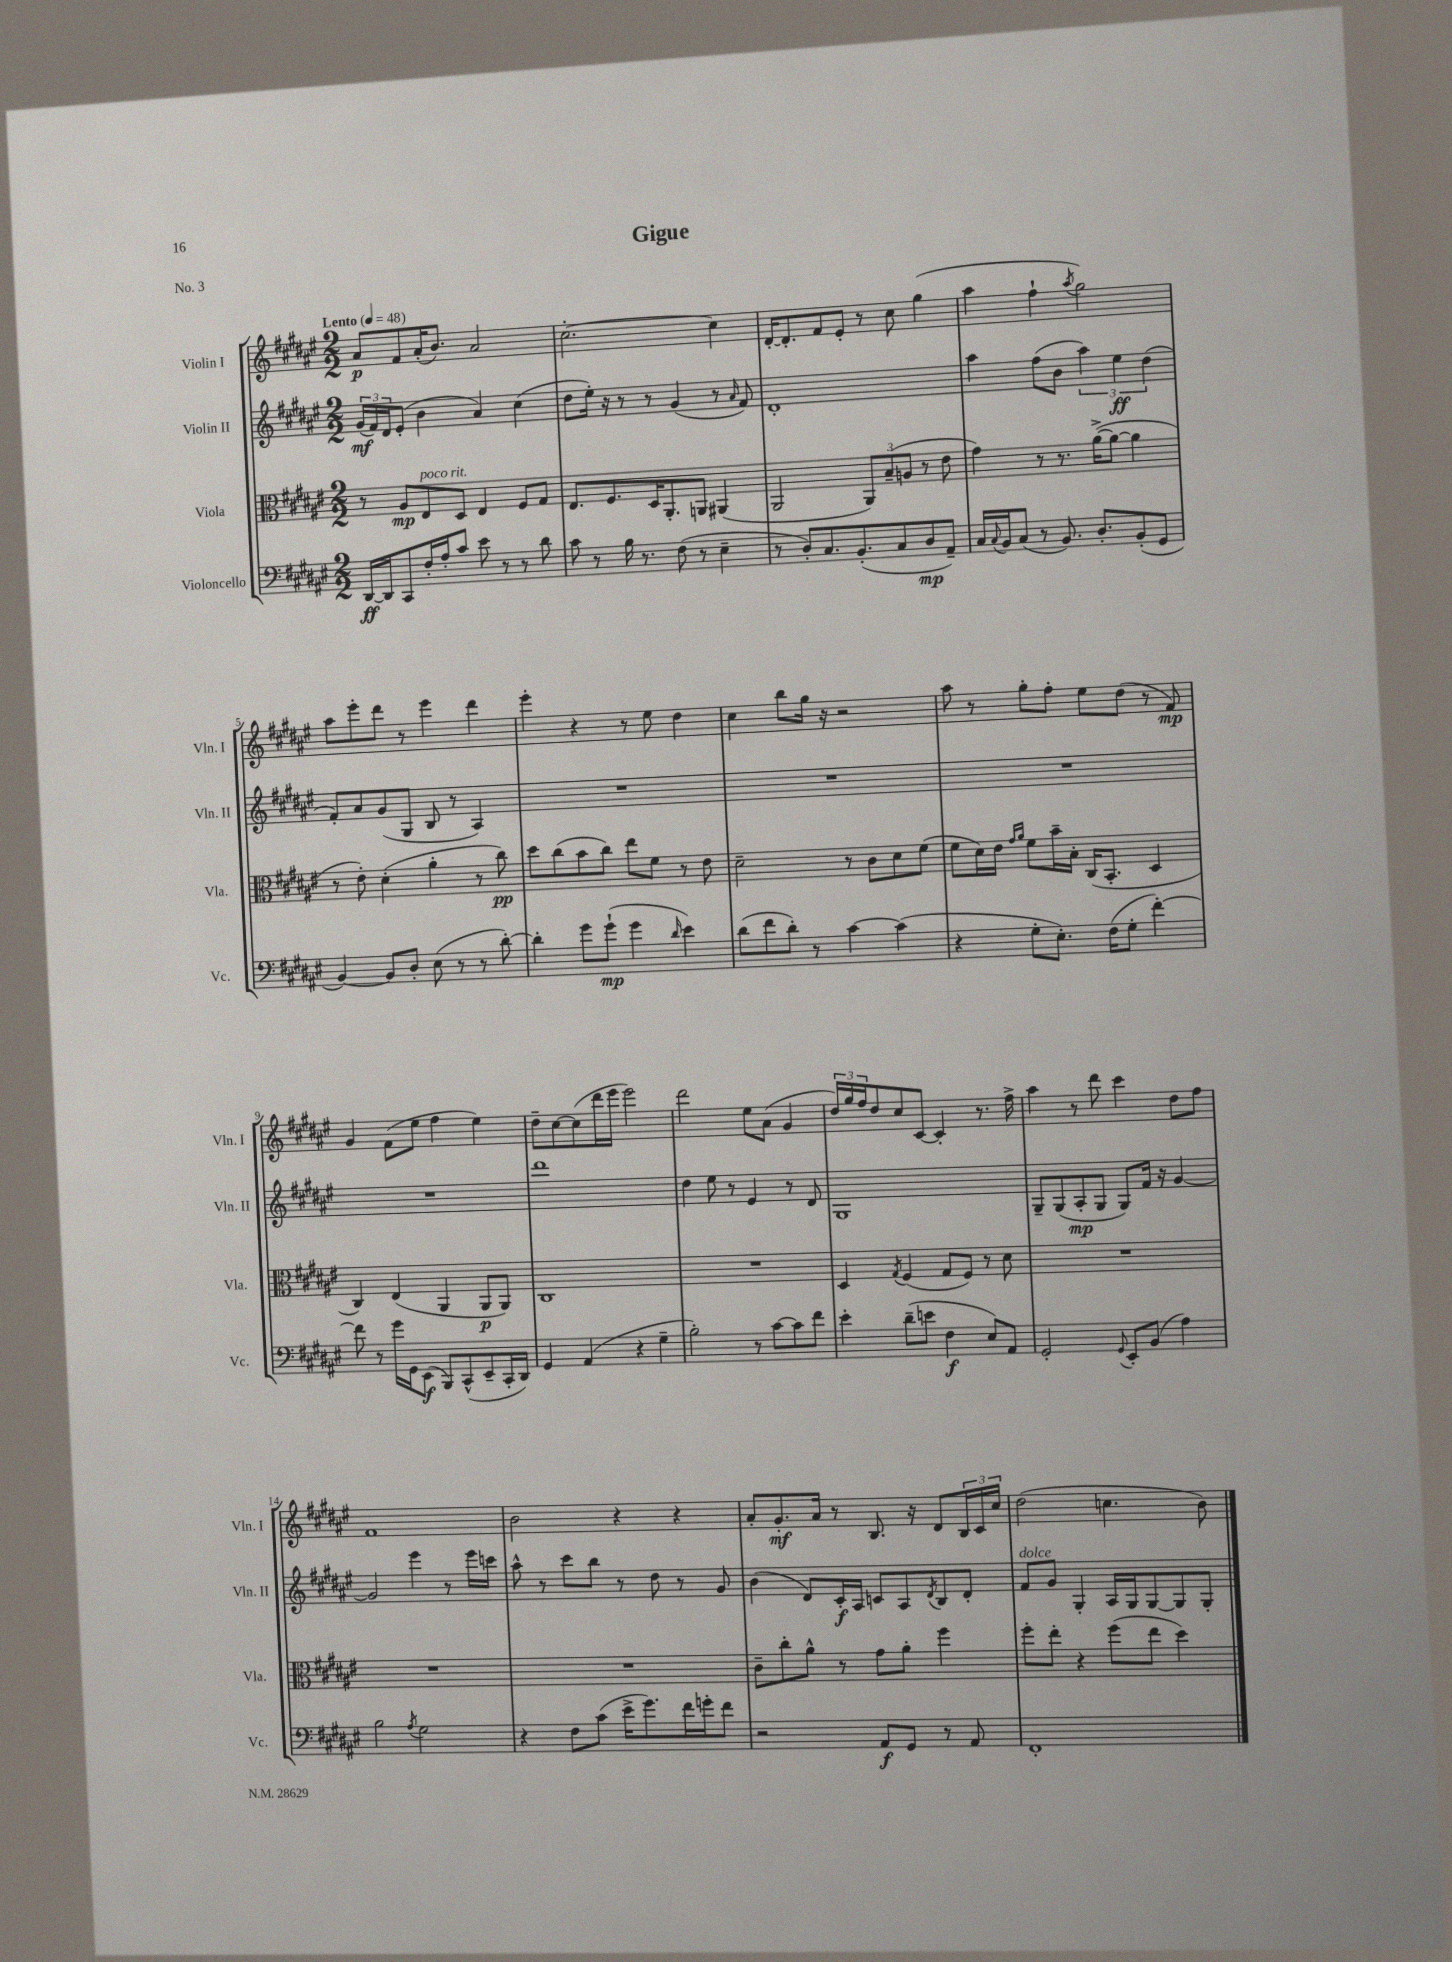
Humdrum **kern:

**kern	**dynam	**kern	**dynam	**kern	**dynam	**kern	**dynam
*part4	*part4	*part3	*part3	*part2	*part2	*part1	*part1
*staff4	*staff4	*staff3	*staff3	*staff2	*staff2	*staff1	*staff1
*I"Violoncello	*	*I"Viola	*	*I"Violin II	*	*I"Violin I	*
*I'Vc.	*	*I'Vla.	*	*I'Vln. II	*	*I'Vln. I	*
*clefF4	*	*clefC3	*	*clefG2	*	*clefG2	*
*k[f#c#g#d#a#e#]	*	*k[f#c#g#d#a#e#]	*	*k[f#c#g#d#a#e#]	*	*k[f#c#g#d#a#e#]	*
*M2/2	*	*M2/2	*	*M2/2	*	*M2/2	*
*MM48	*	*MM48	*	*MM48	*	*MM48	*
=1	=1	=1	=1	=1	=1	=1	=1
!	!	!	!	!	!	!LO:TX:a:B:t=Lento	!
[16DD#/LL	ff	8r	.	(24g#/LL	mf	8a#/L	p
.	.	.	.	24f#/)	.	.	.
16DD#/J]	.	.	.	.	.	.	.
.	.	.	.	24d#/J	.	.	.
8CC#/	.	8A#/L	mp	(8e#'/J	.	8f#/	.
!	!	!LO:TX:a:i:t=poco rit.	!	!	!	!	!
16F#'/L	.	8E#/	.	4b\	.	(16a#'/K	.
16A#'/J	.	.	.	.	.	8.b/J)	.
8c#/J	.	8D#/J	.	.	.	.	.
8e#\	.	4E#/	.	4a#/)	.	2a#/	.
8r	.	.	.	.	.	.	.
8r	.	8F#/L	.	(4cc#\	.	.	.
8d#\	.	8G#/J	.	.	.	.	.
=2	=2	=2	=2	=2	=2	=2	=2
8c#\	.	8.E#/L	.	8dd#\L	.	[2.cc#'\	.
8r	.	.	.	16ee#'\Jk)	.	.	.
.	.	8.F#/	.	16r	.	.	.
16B\	.	.	.	8r	.	.	.
8.r	.	.	.	.	.	.	.
.	.	16D#/K	.	8r	.	.	.
.	.	8.AA#'/	.	.	.	.	.
(8F#\	.	.	.	(4g#/	.	.	.
8r	.	8AAn/J	.	.	.	.	.
4E#~\	.	(4AA#X/	.	8r	.	4cc#\]	.
.	.	.	.	16qqa#/	.	.	.
.	.	.	.	8f#/)	.	.	.
=3	=3	=3	=3	=3	=3	=3	=3
8r	.	2AA#/	.	1d#'	.	[16d#'/KL	.
.	.	.	.	.	.	8.d#'/]	.
8D#'/L)	.	.	.	.	.	.	.
8.C#/	.	.	.	.	.	8f#/	.
.	.	.	.	.	.	8e#'/J	.
(8.BB'/	.	.	.	.	.	.	.
.	.	12AA#/L)	.	.	.	8r	.
.	.	(12B~/	.	.	.	.	.
8C#/	.	.	.	.	.	8cc#\	.
.	.	12An/J	.	.	.	.	.
8D#/	mp	8r	.	.	.	(4gg#\	.
8AA#~/J)	.	8e#\	.	.	.	.	.
=4	=4	=4	=4	=4	=4	=4	=4
16C#/LL	.	4g#\)	.	4aa#\	.	4aa#\	.
8qqC#/	.	.	.	.	.	.	.
16BB/J	.	.	.	.	.	.	.
(8C#/J	.	.	.	.	.	.	.
8r	.	8r	.	(8ff#\L	.	4ff#`\	.
8.BB/)	.	8.r	.	8b\J	.	.	.
.	.	.	.	.	.	8qaa#/	.
.	.	.	.	6aa#\)	.	2gg#\)	.
8.D#'/L	.	([16a#^\KL	.	.	.	.	.
.	.	8a#\J_	.	.	.	.	.
.	.	.	.	6ee#\	ff	.	.
(8BB'/	.	4a#\]	.	.	.	.	.
.	.	.	.	(6dd#\	.	.	.
8GG#/J	.	.	.	.	.	.	.
!!LO:LB:g=z
=5	=5	=5	=5	=5	=5	=5	=5
[4BB/)	.	8r	.	8f#'/L)	.	8aa#\L	.
.	.	8e#'\)	.	8a#/	.	8eee#'\	.
8BB/L]	.	(4d#'\	.	(8g#/	.	8ddd#\J	.
8D#'/J	.	.	.	8G#/J	.	8r	.
(8E#\	.	4a#'\	.	8B/	.	4eee#\	.
8r	.	.	.	8r	.	.	.
8r	.	8r	.	4A#/)	.	4ddd#\	.
[8d#'\)	.	8cc#\)	pp	.	.	.	.
=6	=6	=6	=6	=6	=6	=6	=6
4d#'\]	.	8dd#\L	.	1r	.	4eee#'\	.
.	.	(8cc#\	.	.	.	.	.
8g#\L	.	8b\	.	.	.	4r	.
(8g#`\J	mp	8cc#\J)	.	.	.	.	.
4g#\	.	8ee#\L	.	.	.	8r	.
.	.	8f#\J	.	.	.	8ee#\	.
16qqd#/	.	.	.	.	.	.	.
4e#\)	.	8r	.	.	.	4dd#\	.
.	.	8e#\	.	.	.	.	.
=7	=7	=7	=7	=7	=7	=7	=7
(8d#\L	.	2d#~\	.	1r	.	4cc#\	.
8f#\	.	.	.	.	.	.	.
8d#'\J)	.	.	.	.	.	8bb\L	.
8r	.	.	.	.	.	16gg#\Jk	.
.	.	.	.	.	.	16r	.
[4c#\	.	8r	.	.	.	2r	.
.	.	8c#\L	.	.	.	.	.
(4c#\]	.	8d#\	.	.	.	.	.
.	.	(8f#\J	.	.	.	.	.
=8	=8	=8	=8	=8	=8	=8	=8
4r	.	8f#\L	.	1r	.	8aa#\	.
.	.	16d#\L)	.	.	.	8r	.
.	.	16e#\JJ	.	.	.	.	.
.	.	16qqg#/LL	.	.	.	.	.
.	.	16qqa#/JJ	.	.	.	.	.
8G#'\L	.	8f#\L	.	.	.	8gg#'\L	.
8.E#'\J)	.	16b~\L	.	.	.	8ff#'\J	.
.	.	16B'\JJ	.	.	.	.	.
.	.	(16C#/KL	.	.	.	8ee#\L	.
(16F#\KL	.	8.BB'/J	.	.	.	.	.
8G#'\J	.	.	.	.	.	(8dd#\J	.
[4f#'\)	.	4D#/	.	.	.	8r	.
.	.	.	.	.	.	8f#/)	mp
!!LO:LB:g=z
=9	=9	=9	=9	=9	=9	=9	=9
8f#\]	.	4C#/)	.	1r	.	4g#/	.
8r	.	.	.	.	.	.	.
16g#\LL	.	(4E#/	.	.	.	(8f#\L	.
16GG#\J	.	.	.	.	.	.	.
(8EE#\J	f	.	.	.	.	8ee#\J	.
8BBB/L)	.	4AA#/	.	.	.	4ff#\	.
(8CC#^^/	.	.	.	.	.	.	.
8EE#~/	.	8AA#/L	p	.	.	4ee#\)	.
16CC#'/L	.	8AA#/J)	.	.	.	.	.
16DD#/JJ)	.	.	.	.	.	.	.
=10	=10	=10	=10	=10	=10	=10	=10
4GG#/	.	1C#	.	1ddd#	.	8dd#~\L	.
.	.	.	.	.	.	[8cc#\	.
(4AA#/	.	.	.	.	.	(8cc#\]	.
.	.	.	.	.	.	16ddd#\L	.
.	.	.	.	.	.	16eee#\JJ	.
4r	.	.	.	.	.	2eee#\)	.
4G#~\	.	.	.	.	.	.	.
=11	=11	=11	=11	=11	=11	=11	=11
2B'\)	.	1r	.	4dd#\	.	2ddd#\	.
.	.	.	.	8ee#\	.	.	.
.	.	.	.	8r	.	.	.
8r	.	.	.	4e#/	.	8ee#\L	.
[8c#\L	.	.	.	.	.	(8a#\J	.
8c#\]	.	.	.	8r	.	4g#/	.
8f#\J	.	.	.	8d#/	.	.	.
=12	=12	=12	=12	=12	=12	=12	=12
4e#'\	.	4D#/	.	1G#	.	24dd#/LL)	.
.	.	.	.	.	.	24gg#/	.
.	.	.	.	.	.	24ff#/J	.
.	.	.	.	.	.	8dd#/	.
.	.	8qG#/	.	.	.	.	.
(8d#~\L	.	(4F#/	.	.	.	8cc#/	.
8en\J	.	.	.	.	.	[8c#/J	.
4F#\	f	8G#/L	.	.	.	4c#'/]	.
.	.	8F#/J)	.	.	.	.	.
8E#/L)	.	8r	.	.	.	8.r	.
8AA#/J	.	8d#\	.	.	.	.	.
.	.	.	.	.	.	16ff#^\	.
=13	=13	=13	=13	=13	=13	=13	=13
2GG#'/	.	1r	.	8G#~/L	.	4aa#\	.
.	.	.	.	(8G#/	.	.	.
.	.	.	.	8A#'/	mp	8r	.
.	.	.	.	8G#/J	.	8ddd#\	.
8qqGG#/	.	.	.	.	.	.	.
8EE#'/L	.	.	.	8G#/L)	.	4ccc#\	.
(8BB/J	.	.	.	16f#/Jk	.	.	.
.	.	.	.	16r	.	.	.
4A#\)	.	.	.	[4g#/	.	8dd#\L	.
.	.	.	.	.	.	8ff#\J	.
!!LO:LB:g=z
=14	=14	=14	=14	=14	=14	=14	=14
2B\	.	1r	.	2g#/]	.	1f#	.
8qA#/	.	.	.	.	.	.	.
2G#\	.	.	.	4eee#\	.	.	.
.	.	.	.	8r	.	.	.
.	.	.	.	16eee#\LL	.	.	.
.	.	.	.	16cccn\JJ	.	.	.
=15	=15	=15	=15	=15	=15	=15	=15
4r	.	1r	.	8aa#^^\	.	2b\	.
.	.	.	.	8r	.	.	.
8F#\L	.	.	.	8ccc#\L	.	.	.
(8c#\J	.	.	.	8bb\J	.	.	.
16e#^\KL	.	.	.	8r	.	4r	.
8.g#\)	.	.	.	.	.	.	.
.	.	.	.	8dd#\	.	.	.
16f#\L	.	.	.	8r	.	4r	.
16gn'\J	.	.	.	.	.	.	.
8f#\J	.	.	.	8g#/	.	.	.
=16	=16	=16	=16	=16	=16	=16	=16
2r	.	8c#~\L	.	(4b\	.	8a#'/L	.
.	.	8cc#'\	.	.	.	8.g#'/	mf
.	.	8a#^^\J	.	8d#/L)	.	.	.
.	.	.	.	.	.	16a#/Jk	.
.	.	8r	.	16c#'/L	f	8r	.
.	.	.	.	16A#/JJ	.	.	.
8AA#/L	f	8g#\L	.	8cn/L	.	8.B/	.
8GG#/J	.	8a#'\J	.	8A#/	.	.	.
.	.	.	.	.	.	16r	.
.	.	.	.	8qd#/	.	.	.
8r	.	4ff#\	.	8B/	.	8d#/L	.
8AA#/	.	.	.	8d#'/J	.	24B/L	.
.	.	.	.	.	.	24c#/	.
.	.	.	.	.	.	24cc#/JJ	.
=17	=17	=17	=17	=17	=17	=17	=17
!	!	!	!	!LO:TX:a:i:t=dolce	!	!	!
1FF#'	.	8ff#'\L	.	8f#/L	.	(2dd#\	.
.	.	8ee#'\J	.	8g#/J	.	.	.
.	.	4r	.	4G#'/	.	.	.
.	.	(8ff#\L	.	16A#/LL	.	4.ccn\	.
.	.	.	.	16G#/J	.	.	.
.	.	8ee#\J	.	[8G#/	.	.	.
.	.	4dd#\)	.	8G#/]	.	.	.
.	.	.	.	8G#'/J	.	8b\)	.
==	==	==	==	==	==	==	==
*-	*-	*-	*-	*-	*-	*-	*-
